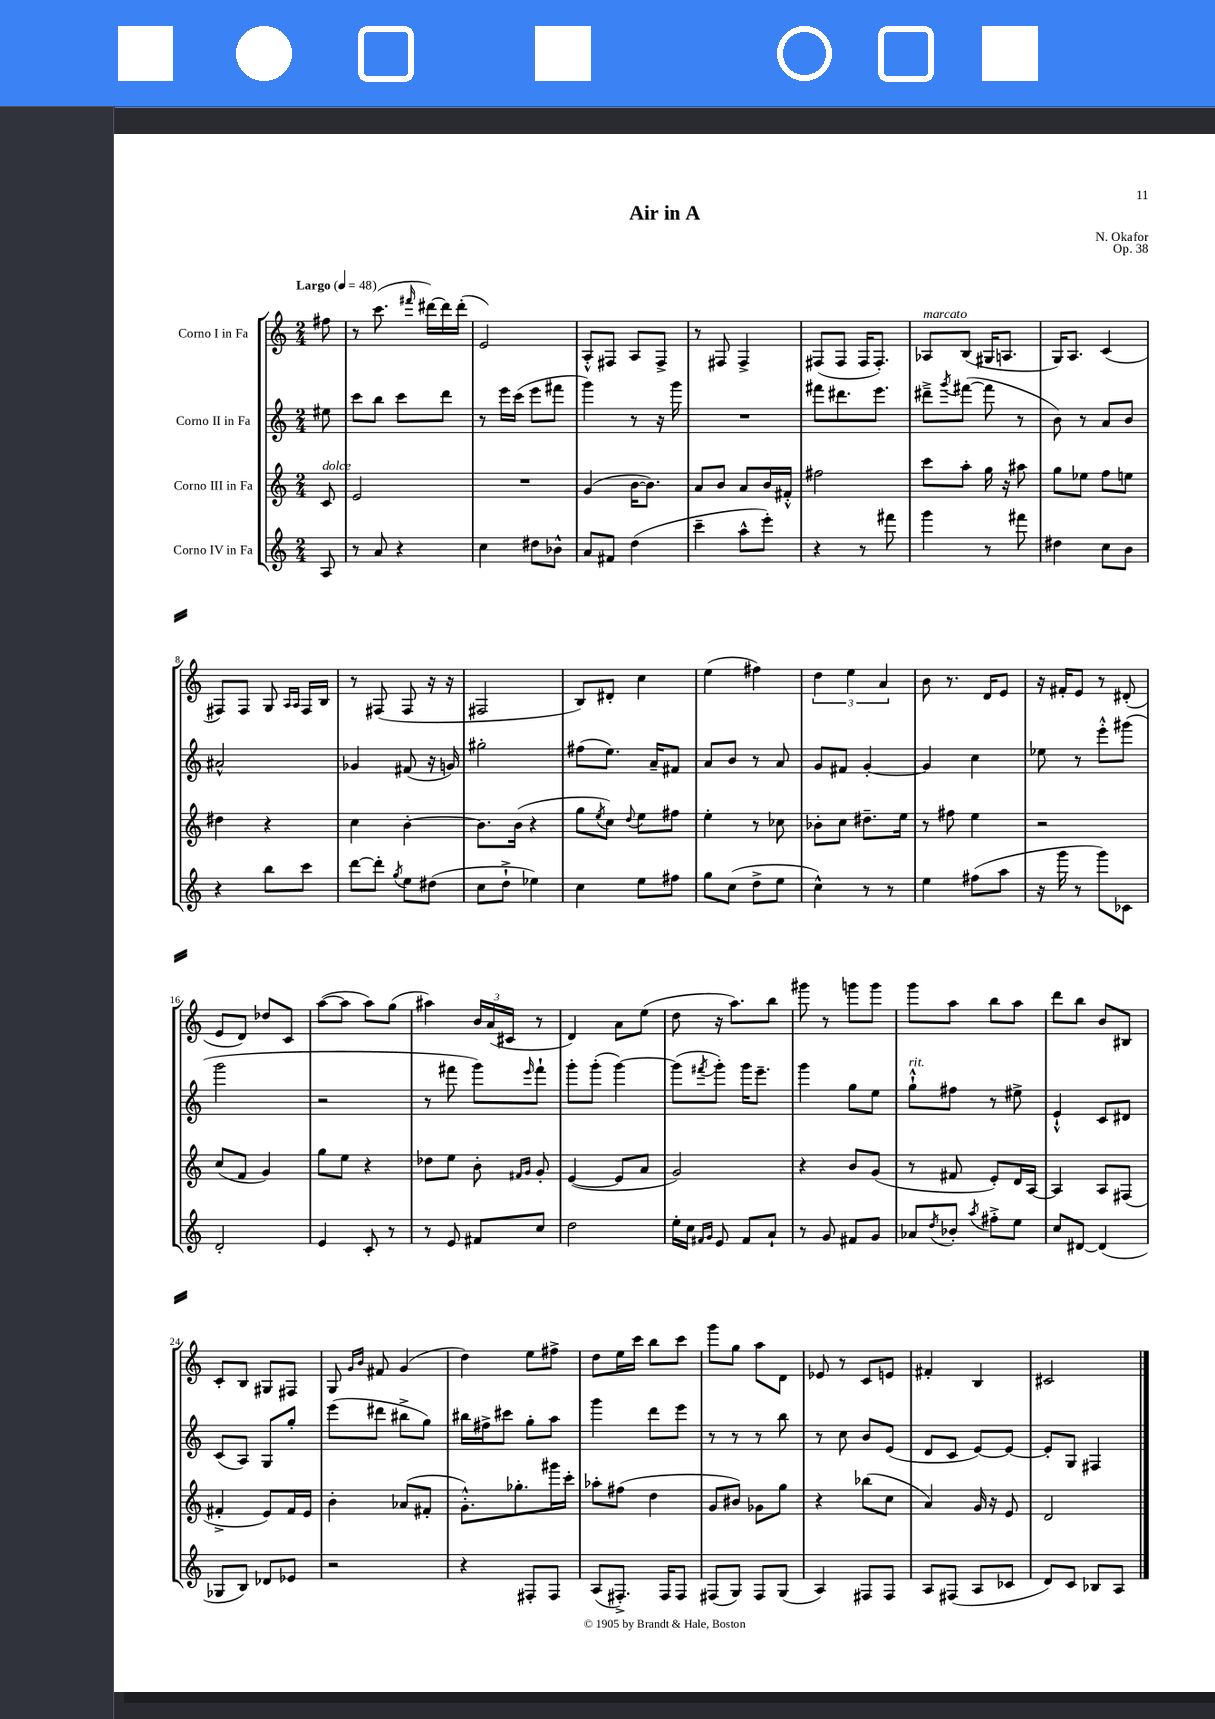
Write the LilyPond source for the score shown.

\header { title = "Air in A" composer = "N. Okafor" opus = "Op. 38" }
<<
\new StaffGroup <<
\new Staff = "s0" \with { instrumentName = "Corno I in Fa" } {
    \clef treble \key c \major \numericTimeSignature \time 2/4 \partial 8 \tempo "Largo" 4 = 48
    fis''8 |
    r8 c'''8.( \grace { fis'''16 } dis'''16~) dis'''16 dis'''16-.( |
    e'2) |
    a8-.-^ fis8 a8 fis8-> |
    r8 fis8 fis4-> |
    fis8( fis8 fis16 fis8.-.) |
    aes8^\markup { \italic "marcato" } b8( gis16 a8. |
    g16) a8. c'4( |
    fis8) fis8 g8 \grace { a16 a16 } fis16 b16 |
    r8 fis8( fis8 r16 r16 |
    fis2 |
    b8) dis'8-. c''4 |
    e''4( fis''4) |
    \tuplet 3/2 { d''4 e''4 a'4 } |
    b'8 r8. d'16 e'8 |
    r16 fis'16-. e'8 r8 dis'8-.( |
    e'8 d'8) des''8 c'8 |
    a''8~( a''8 a''8) g''8( |
    ais''4) \tuplet 3/2 { b'16 a'16( cis'16 } r8 |
    d'4) a'8 e''8( |
    d''8 r16 a''8.) b''8 |
    gis'''8 r8 g'''8 g'''8 |
    g'''8 a''8 b''8 a''8 |
    d'''8 b''8 b'8 bis8 |
    c'8-. b8 gis8 fis8 |
    g8 \grace { g'16 b'16 } fis'8 g'4( |
    d''4) e''8 fis''8-> |
    d''8 e''16 c'''16 b''8 c'''8 |
    g'''8 g''8 a''8 d'8 |
    ees'8 r8 c'8 e'8 |
    fis'4-. b4 |
    cis'2 \bar "|." |
}
\new Staff = "s1" \with { instrumentName = "Corno II in Fa" } {
    \clef treble \key c \major \numericTimeSignature \time 2/4 \partial 8
    eis''8 |
    c'''8 b''8 c'''8 d'''8 |
    r8 e'''16 c'''16( e'''8 fis'''8 |
    g'''4) r8 r16 g'''16 |
    R2 |
    fis'''8 dis'''8. e'''8. |
    dis'''8---> \acciaccatura { g'''8 } fis'''8~( fis'''8 r8 |
    b'8) r8 a'8 b'8 |
    ais'2-^ |
    ges'4 fis'8( r16 g'16) |
    gis''2-. |
    fis''8( e''8.) a'16-- fis'8 |
    a'8 b'8 r8 a'8 |
    g'8 fis'8 g'4~-. |
    g'4 c''4 |
    ees''8 r8 e'''8-.-^ gis'''8( |
    g'''2 |
    r2 |
    r8 fis'''8 g'''8) \grace { e'''16 } fis'''8-! |
    g'''8-. g'''8-.( g'''4~) |
    g'''8( \acciaccatura { fis'''8 } g'''8-.) g'''16 e'''8.-- |
    g'''4 g''8 e''8 |
    g''8-!-^^\markup { \italic "rit." } fis''8 r8 eis''8-> |
    e'4-!-^ c'8 dis'8 |
    c'8( a8) g8 g''8-. |
    e'''8( dis'''8 bis''8-> g''8) |
    bis''16 fis''16-> cis'''8 g''8-. a''8 |
    g'''4 d'''8 e'''8 |
    r8 r8 r8 b''8 |
    r8 c''8 b'8 e'8( |
    d'8 c'8 e'8~) e'8~ |
    e'8-. g8 fis4 \bar "|." |
}
\new Staff = "s2" \with { instrumentName = "Corno III in Fa" } {
    \clef treble \key c \major \numericTimeSignature \time 2/4 \partial 8
    c'8^\markup { \italic "dolce" } |
    e'2 |
    R2 |
    g'4( b'16~ b'8.) |
    a'8 b'8 a'8 b'16 fis'16-.-^ |
    fis''2 |
    c'''8 a''8-. g''16 r16 ais''8 |
    g''8 ees''8 f''8 e''8 |
    dis''4 r4 |
    c''4 b'4~-. |
    b'8. b'16( r4 |
    g''8 \acciaccatura { e''8 } c''8) \appoggiatura { d''8 } e''8 fis''8 |
    e''4-. r8 ces''8 |
    bes'8-. c''8 dis''8.-- e''16 |
    r8 fis''8 e''4 |
    r2 |
    c''8( f'8 g'4) |
    g''8 e''8 r4 |
    des''8 e''8 b'8-. \grace { fis'16 g'16 } g'8-. |
    e'4~( e'8 a'8 |
    g'2) |
    r4 b'8 g'8( |
    r8 fis'8 e'8-.) d'16 a16~ |
    a4 a8 fis8( |
    fis'4-.-> e'8) fis'16 e'16 |
    b'4-. aes'8( fis'8-. |
    g'8.-.-^) ges''8.-. gis'''16 c'''16-. |
    aes''8-. fis''8( d''4 |
    g'8 bis'8) ges'8 g''8 |
    r4 bes''8( c''8 |
    a'4) g'16 r16 e'8 |
    d'2 \bar "|." |
}
\new Staff = "s3" \with { instrumentName = "Corno IV in Fa" } {
    \clef treble \key c \major \numericTimeSignature \time 2/4 \partial 8
    a8 |
    r8 a'8 r4 |
    c''4 dis''8 bes'8-^ |
    a'8 fis'8 d''4( |
    c'''4-- a''8-^ e'''8-.) |
    r4 r8 fis'''8 |
    g'''4 r8 fis'''8 |
    dis''4 c''8 b'8 |
    r4 b''8 c'''8 |
    d'''8~ d'''8-. \acciaccatura { g''8 } e''8 dis''8( |
    c''8 d''8-!-> ees''4) |
    c''4 e''8 fis''8 |
    g''8 c''8( d''8-> e''8 |
    c''4-^) r8 r8 |
    e''4 fis''8( a''8 |
    r16 g'''16 r8 g'''8) ces'8 |
    d'2-. |
    e'4 c'8-. r8 |
    r8 e'8 fis'8 c''8 |
    d''2 |
    e''16-. c''16 \grace { fis'16 g'16 } e'8 fis'8 a'8-! |
    r8 g'8 fis'8 g'8 |
    aes'8 \acciaccatura { d''8 } bes'8-. \acciaccatura { a''8 } fis''8-.-> e''8 |
    c''8 dis'8~ dis'4( |
    ges8 b8) des'8 ees'8 |
    r2 |
    r4 fis8-. fis8 |
    a8( fis8.-.->) fis16 fis8 |
    fis8( g8) fis8 g8( |
    a4) fis8 fis8 |
    a8 fis8( a8 ces'8 |
    d'8) c'8 bes8 a8 \bar "|." |
}
>>
>>
